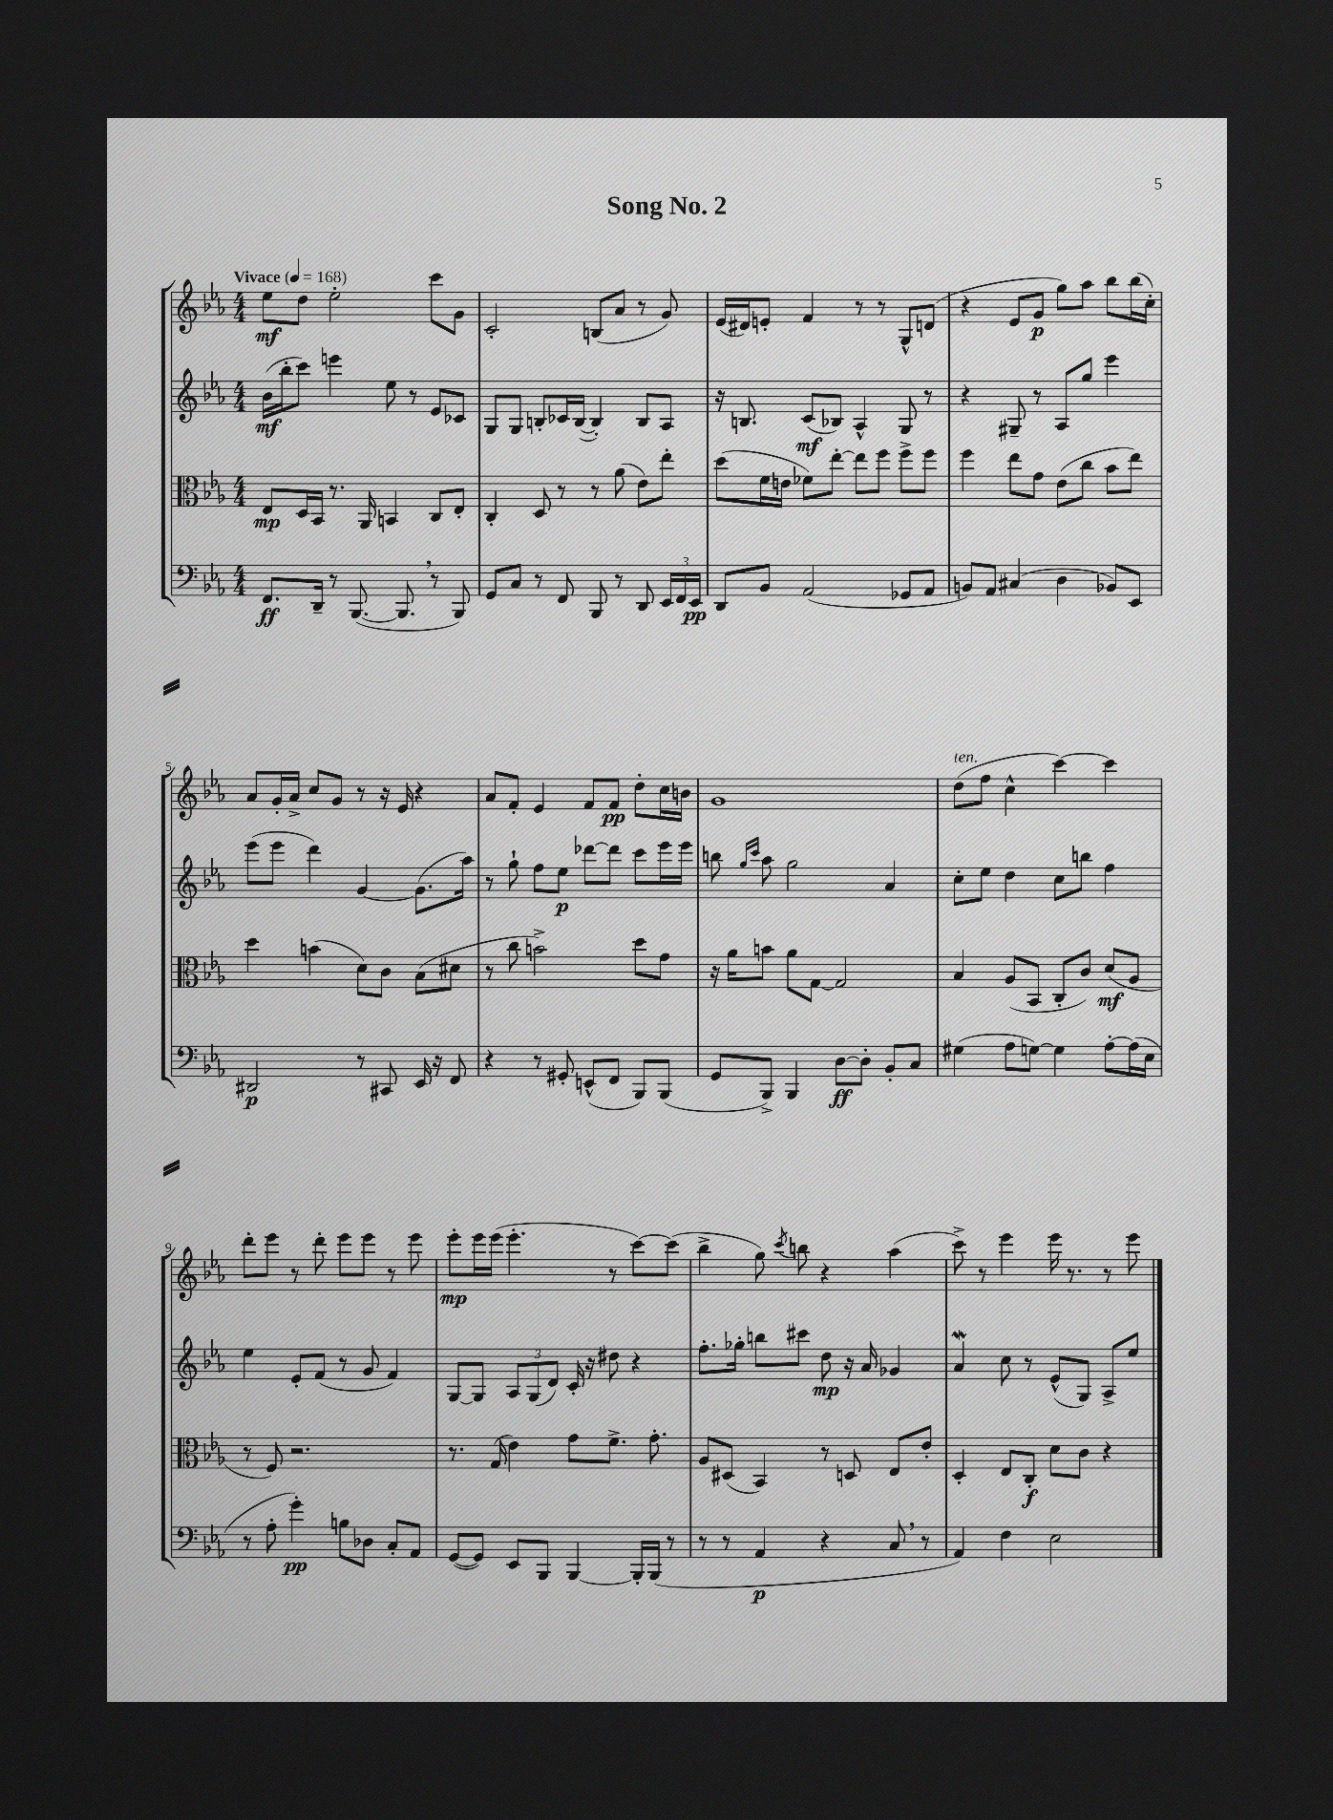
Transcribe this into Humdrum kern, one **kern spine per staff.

**kern	**dynam	**kern	**dynam	**kern	**dynam	**kern	**dynam
*part4	*part4	*part3	*part3	*part2	*part2	*part1	*part1
*staff4	*staff4	*staff3	*staff3	*staff2	*staff2	*staff1	*staff1
*clefF4	*	*clefC3	*	*clefG2	*	*clefG2	*
*k[b-e-a-]	*	*k[b-e-a-]	*	*k[b-e-a-]	*	*k[b-e-a-]	*
*M4/4	*	*M4/4	*	*M4/4	*	*M4/4	*
*MM168	*	*MM168	*	*MM168	*	*MM168	*
=1	=1	=1	=1	=1	=1	=1	=1
!	!	!	!	!	!	!LO:TX:a:B:t=Vivace	!
8.FF/L	ff	8E-/L	mp	(16b-\LL	mf	8ee-\L	mf
.	.	.	.	16bb-'\J	.	.	.
.	.	16D/L	.	8ccc\J)	.	8dd\J	.
16DD~/Jk	.	16BB-/JJ	.	.	.	.	.
8r	.	8.r	.	4eeen\	.	2ee-'\	.
([8.BBB-/	.	.	.	.	.	.	.
.	.	16AA-/	.	.	.	.	.
.	.	4BBn/	.	8ee-\	.	.	.
8.BBB-,/]	.	.	.	.	.	.	.
.	.	.	.	8r	.	.	.
8r	.	8C/L	.	8e-/L	.	8ccc\L	.
8BBB-/)	.	8E-'/J	.	8c-X/J	.	8g\J	.
=2	=2	=2	=2	=2	=2	=2	=2
8GG/L	.	4C'/	.	8G/L	.	2c'/	.
8C/J	.	.	.	8G/J	.	.	.
8r	.	8D/	.	8Bn'/L	.	.	.
8FF/	.	8r	.	16c-X/L	.	.	.
.	.	.	.	([16B/JJ	.	.	.
8BBB-/	.	8r	.	4B'/])	.	(8Bn/L	.
8r	.	(8a-\	.	.	.	8a-/J	.
8DD/	.	8e-\L)	.	8B/L	.	8r	.
24EE-/LL	.	8ee-'\J	.	8A-/J	.	8g/)	.
24FF/	.	.	.	.	.	.	.
24EE-/JJ	pp	.	.	.	.	.	.
=3	=3	=3	=3	=3	=3	=3	=3
8DD/L	.	(8dd\L	.	16r	.	(16e-/LL	.
.	.	.	.	8.Bn/	.	16d#X/J)	.
8BB-/J	.	16f\L	.	.	.	8en'/J	.
.	.	16en\JJ	.	.	.	.	.
(2AA-/	.	8f-X\L)	.	(8c/L	mf	4f/	.
.	.	[8ee-'\J	.	8B-X/J)	.	.	.
.	.	8ee-\L]	.	4A-^^/	.	8r	.
.	.	8ff\J	.	.	.	8r	.
8GG-X/L	.	8ff^\L	.	8G/	.	8G^^/L	.
8AA-/J	.	8ff\J	.	8r	.	(8dn/J	.
=4	=4	=4	=4	=4	=4	=4	=4
8BBn/L)	.	4ff\	.	4r	.	4r	.
8AA-/J	.	.	.	.	.	.	.
(4C#X/	.	8ee-\L	.	8G#X~/	.	8e-/L	.
.	.	8g\J	.	8r	.	8g/J	p
4D\	.	(8e-\L	.	8A-/L	.	8gg\L)	.
.	.	8cc\J	.	8gg/J	.	8aa-\J	.
8BB-X/L)	.	8b-\L	.	4eee-\	.	8bb-\L	.
8EE-/J	.	8ee-\J)	.	.	.	(16bb-\L	.
.	.	.	.	.	.	16cc'\JJ)	.
!!LO:LB:g=z
=5	=5	=5	=5	=5	=5	=5	=5
2DD#X/	p	4dd\	.	(8eee-\L	.	8a-/L	.
.	.	.	.	8eee-\J	.	16g'/L	.
.	.	.	.	.	.	16a-^/JJ	.
.	.	(4bn\	.	4ddd\)	.	8cc/L	.
.	.	.	.	.	.	8g/J	.
8r	.	8d\L)	.	[4g/	.	8r	.
8CC#X/	.	8c\J	.	.	.	16r	.
.	.	.	.	.	.	16e-/	.
16EE-/	.	(8B-\L	.	(8.g\L]	.	4r	.
16r	.	.	.	.	.	.	.
8FF/	.	8d#X\J	.	.	.	.	.
.	.	.	.	16aa-\Jk)	.	.	.
=6	=6	=6	=6	=6	=6	=6	=6
4r	.	8r	.	8r	.	8a-/L	.
.	.	8cc\	.	8gg`\	.	8f'/J	.
8r	.	2bn^\)	.	8ff\L	.	4e-/	.
8GG#X'/	.	.	.	8ee-\J	p	.	.
(8EEn^^/L	.	.	.	[8ddd-X\L	.	8f/L	.
8FF/J	.	.	.	8ddd-\J]	.	8f/J	pp
8BBB-/L)	.	8dd\L	.	8ccc\L	.	8dd'\L	.
(8BBB-/J	.	8g\J	.	16eee-\L	.	16cc\L	.
.	.	.	.	16eee-\JJ	.	16bn\JJ	.
=7	=7	=7	=7	=7	=7	=7	=7
8GG/L	.	16r	.	8bbn\	.	1g	.
.	.	16a-\KL	.	.	.	.	.
.	.	.	.	16qqgg/LL	.	.	.
.	.	.	.	16qqccc/JJ	.	.	.
8BBB-^/J)	.	8bn\J	.	8aa-\	.	.	.
4BBB-/	.	8a-\L	.	2gg\	.	.	.
.	.	[8G\J	.	.	.	.	.
[8D\L	ff	2G/]	.	.	.	.	.
8D'\J]	.	.	.	.	.	.	.
8BB-'/L	.	.	.	4a-/	.	.	.
8C/J	.	.	.	.	.	.	.
=8	=8	=8	=8	=8	=8	=8	=8
!	!	!	!	!	!	!LO:TX:a:i:t=ten.	!
(4G#X\	.	4B-/	.	8cc'\L	.	(8dd\L	.
.	.	.	.	8ee-\J	.	8ff\J	.
8A-\L	.	(8A-/L	.	4dd\	.	4cc^^\	.
[8Gn\J)	.	8BB-/J	.	.	.	.	.
4G\]	.	8C'/L	.	8cc\L	.	[4ccc\)	.
.	.	8c/J)	.	8bbn\J	.	.	.
[8A-'\L	.	(8d/L	mf	4ff\	.	4ccc\]	.
(16A-\L]	.	8A-/J	.	.	.	.	.
16E-\JJ	.	.	.	.	.	.	.
!!LO:LB:g=z
=9	=9	=9	=9	=9	=9	=9	=9
8r	.	8r	.	4ee-\	.	8ddd'\L	.
8A-'\	.	8F/)	.	.	.	8eee-\J	.
4g'\)	pp	2.r	.	8e-'/L	.	8r	.
.	.	.	.	(8f/J	.	8ddd'\	.
8Bn\L	.	.	.	8r	.	8eee-\L	.
8D-X\J	.	.	.	8g/	.	8eee-\J	.
8C'/L	.	.	.	4f/)	.	8r	.
8AA-/J	.	.	.	.	.	8eee-\	.
=10	=10	=10	=10	=10	=10	=10	=10
([8GG/L	.	8.r	.	[8G/L	.	8eee-'\L	mp
8GG/J])	.	.	.	8G/J]	.	16eee-\L	.
.	.	(16G/	.	.	.	(16eee-\JJ	.
8EE-/L	.	4e-\)	.	12A-/L	.	4.eee-'\	.
.	.	.	.	(12G/	.	.	.
8BBB-/J	.	.	.	.	.	.	.
.	.	.	.	12d/J)	.	.	.
[4BBB-/	.	8g\L	.	16c'/	.	.	.
.	.	.	.	16r	.	.	.
.	.	8.f^\J	.	8dd#X\	.	8r	.
16BBB-'/LL]	.	.	.	4r	.	[8ccc\L)	.
(16BBB-/JJ	.	8.g'\	.	.	.	.	.
8r	.	.	.	.	.	(8ccc\J]	.
=11	=11	=11	=11	=11	=11	=11	=11
8r	.	8A-/L	.	8.ff'\L	.	4bb-^\	.
8r	.	(8D#X/J	.	.	.	.	.
.	.	.	.	16gg-X'\Jk	.	.	.
4AA-/	p	4BB-/)	.	8bbn\L	.	8gg\)	.
.	.	.	.	.	.	8qccc/	.
.	.	.	.	8ccc#X\J	.	8bbn\	.
4r	.	8r	.	8dd\	mp	4r	.
.	.	8Dn/	.	16r	.	.	.
.	.	.	.	16a-/	.	.	.
8C,/	.	8E-/L	.	4g-X/	.	(4aa-\	.
8r	.	8e-'/J	.	.	.	.	.
=12	=12	=12	=12	=12	=12	=12	=12
4AA-/)	.	4D'/	.	4a-w/	.	8ccc^\)	.
.	.	.	.	.	.	8r	.
4F\	.	8E-/L	.	8cc\	.	4eee-\	.
.	.	8C'/J	f	8r	.	.	.
2E-\	.	8d\L	.	(8e-^^/L	.	16eee-\	.
.	.	.	.	.	.	8.r	.
.	.	8c\J	.	8G/J)	.	.	.
.	.	4r	.	8A-^/L	.	8r	.
.	.	.	.	8ee-/J	.	8eee-\	.
==	==	==	==	==	==	==	==
*-	*-	*-	*-	*-	*-	*-	*-
